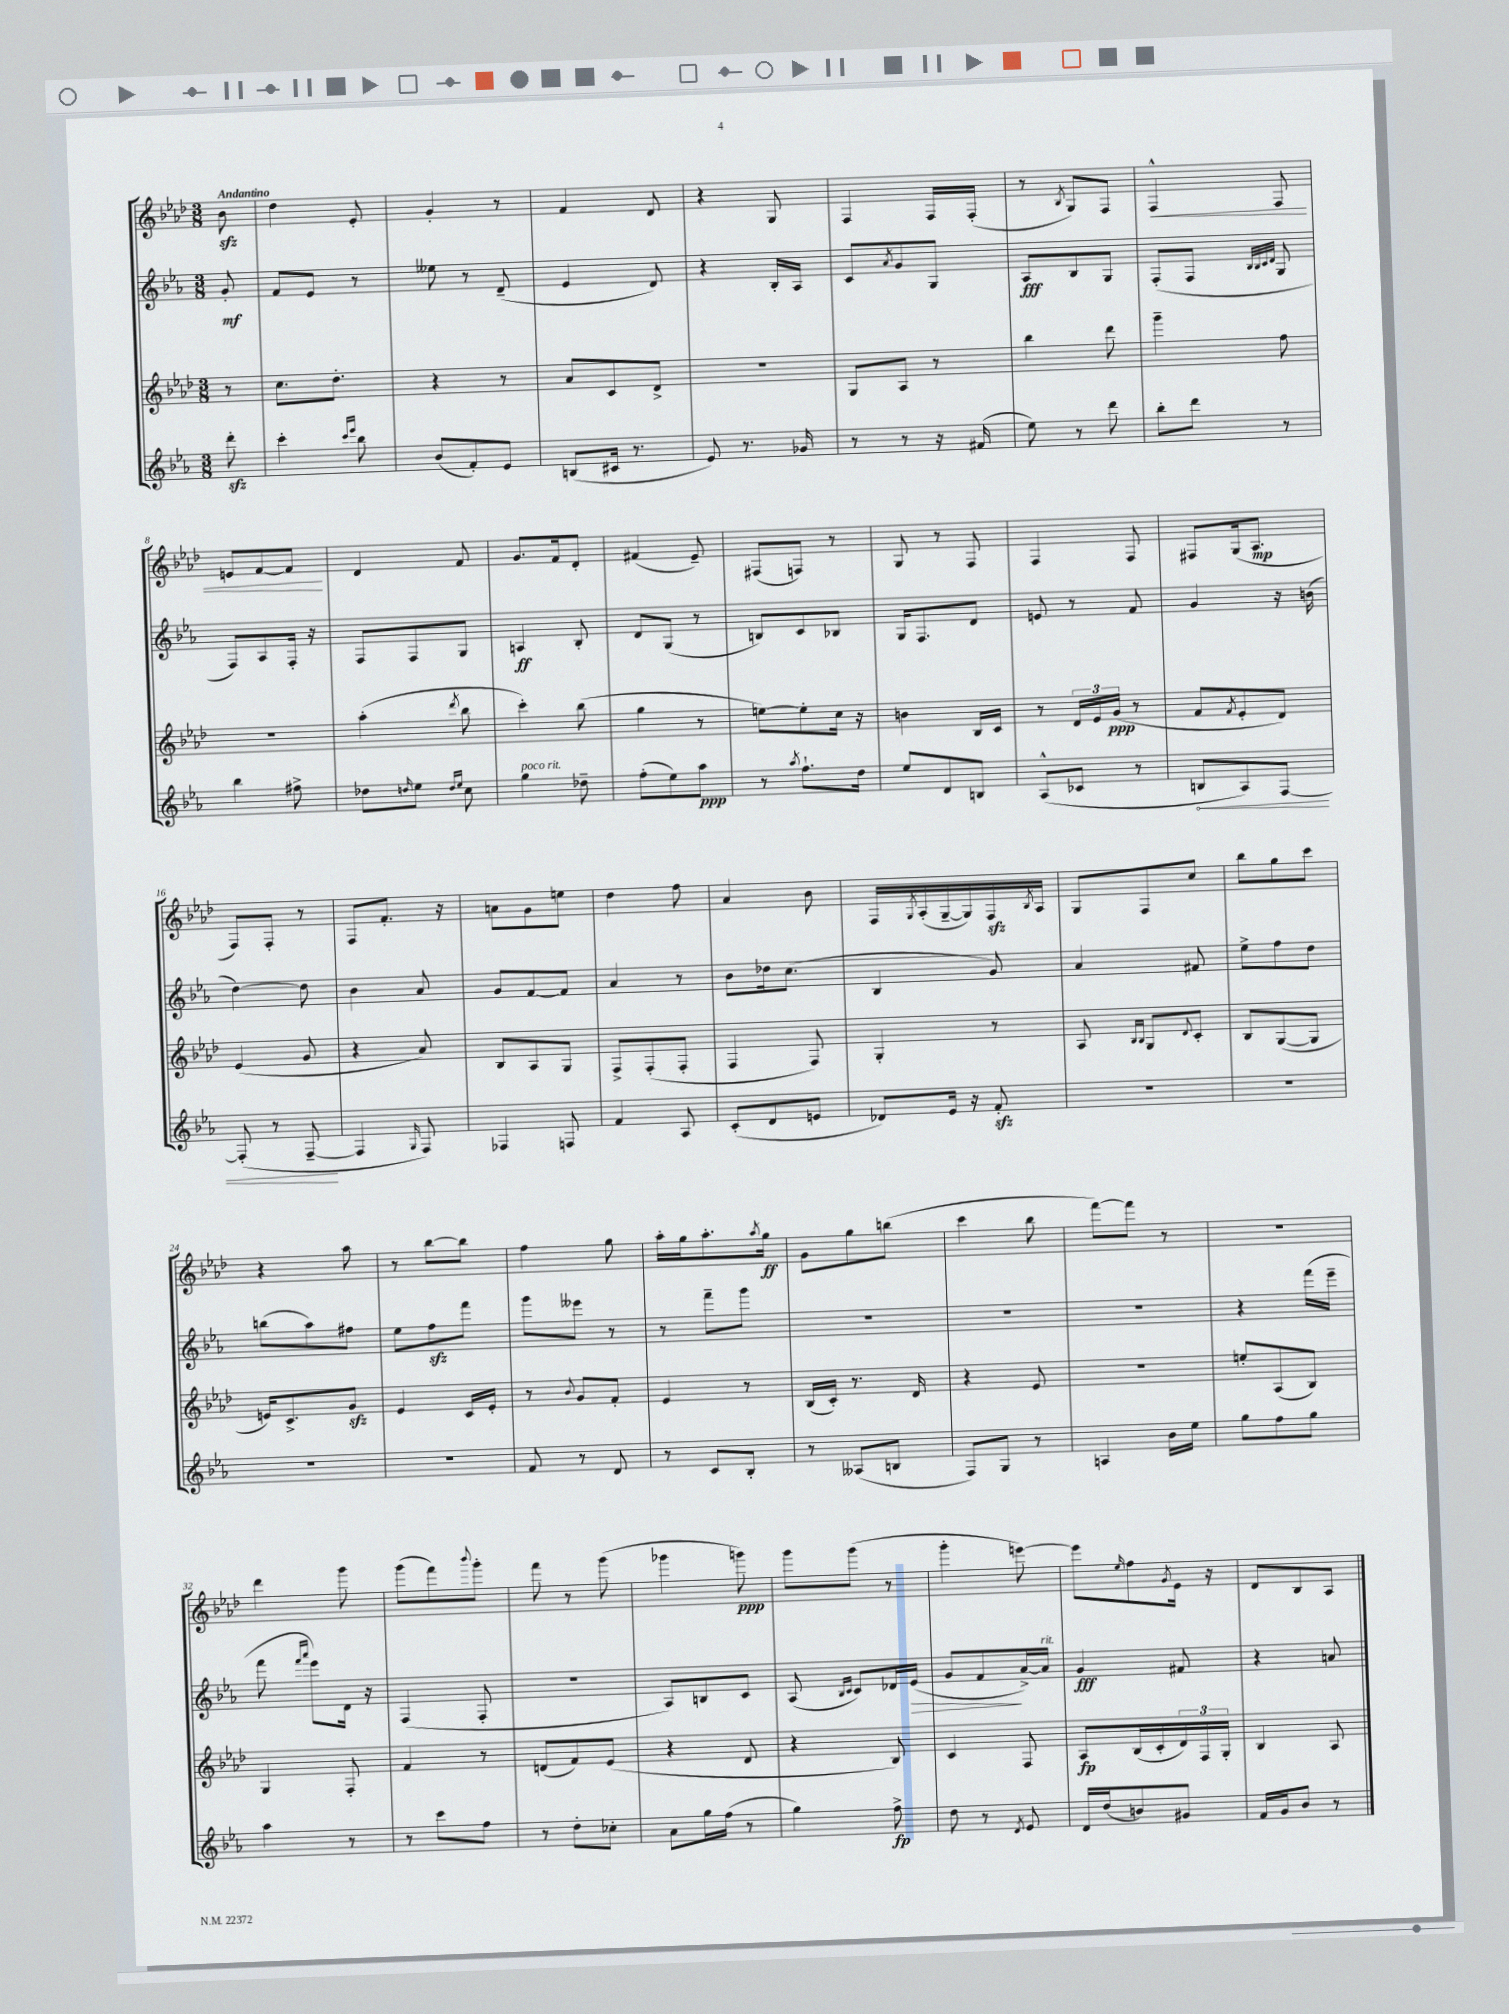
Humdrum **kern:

**kern	**kern	**kern	**kern
*staff4	*staff3	*staff2	*staff1
*clefG2	*clefG2	*clefG2	*clefG2
*k[b-e-a-]	*k[b-e-a-d-]	*k[b-e-a-]	*k[b-e-a-d-]
*M3/8	*M3/8	*M3/8	*M3/8
8ddd'	8r	8g'	8b-
=	=	=	=
4ccc'	8.cc	8f	4dd-
.	.	8e-	.
.	8.dd-'	.	.
16qqccc	.	.	.
16qqeee-	.	.	.
8bb-	.	8r	8e-'
=	=	=	=
(8b-	4r	8ee--	4g'
8f')	.	8r	.
8e-	8r	(8d~	8r
=	=	=	=
(8B	8a-	4e-	4f
16c#	8c	.	.
8.r	.	.	.
.	8d-^	8d)	8d-
=	=	=	=
8e-)	4.r	4r	4r
8.r	.	.	.
.	.	16B-'	8G
16g-	.	16A-	.
=	=	=	=
8r	8G	8c	4F
.	.	8qa-	.
8r	8A-	8g	.
16r	8r	8G	16F
(16f#	.	.	(16F'
=	=	=	=
8ee-)	4bb-	8A-	8r
.	.	.	8qB-
8r	.	8B-	8G)
8ddd	8ddd-	8G	8F
=	=	=	=
8bb-'	4ggg~	(8F'	4F^^
8ddd	.	8F	.
.	.	32qqB-	.
.	.	32qqB-	.
.	.	32qqc	.
.	.	32qqd	.
8r	8ff	8G	8F
=	=	=	=
4bb-	4.r	8F)	8e
.	.	8A-	[8f
8ff#^	.	16F'	8f]
.	.	16r	.
=	=	=	=
8dd-	(4aa-'	8F	4d-
16qqdd	.	.	.
8ee-	.	8F	.
16qqdd	.	.	.
16qqee-	8qddd-	.	.
8cc	8bb-	8G	8f
=	=	=	=
4gg	4ccc')	4A	8.g
.	.	.	16f
8dd-~	(8bb-	8B-'	8d-'
=	=	=	=
(8ff'	4gg	8d	(4f#
8ee-)	.	(8G	.
8aa-	8r	8r	8e-~)
=	=	=	=
8r	[8ee)	8B)	(8F#
8qaa-	.	.	.
8.ff`	8ee']	8c	8F)
.	16cc	8B-	8r
16dd	16r	.	.
=	=	=	=
8ee-	4b	16G	8G
.	.	8.F	.
8d	.	.	8r
8B	16B-	8d	8F
.	16c	.	.
=	=	=	=
(8A-^^	8r	8e	4F
8c-	24d-	8r	.
.	24e-	.	.
.	(24g	.	.
8r	8r	8f	8F
=	=	=	=
8B	8f	4g	8F#
.	8qf	.	.
8A-)	8e-'	.	(16G
.	.	.	8.A-
[8F	8d-)	16r	.
.	.	(16b	.
=	=	=	=
(8F']	(4e-	[4dd)	8F)
8r	.	.	8F'
[8F~	8g	8dd]	8r
=	=	=	=
4F]	4r	4b-	8F
.	.	.	8.f'
16qqG	.	.	.
8F)	8a-)	8a-	.
.	.	.	16r
=	=	=	=
4F-	8B-	8g	8a
.	8A-	[8f	8g
8F	8G	8f]	8ee
=	=	=	=
4f	8F^	4a-	4dd-
.	(8F'	.	.
8A-	8F'	8r	8ff
=	=	=	=
(8c'	4F	8b-	4a-
8d	.	16dd-	.
.	.	(8.cc	.
8e	8F)	.	8b-
=	=	=	=
8d-)	4G'	4B-	16F
.	.	.	8qG
.	.	.	(16A-'
16e-	.	.	[16G~
16r	.	.	16G])
8f'	8r	8g)	16F
.	.	.	8qB-
.	.	.	16A-
=	=	=	=
4.r	8A-	4a-	8G
.	16qqB-	.	.
.	16qqB-	.	.
.	8G	.	8F
.	8qqd-	.	.
.	8c'	8f#	8cc
=	=	=	=
4.r	8B-	8ee-^	8bb-
.	([8G	8ff	8gg
.	8G]	8dd	8ccc
=	=	=	=
4.r	16e)	(8bb	4r
.	8.c^	.	.
.	.	8aa-)	.
.	8g	8ff#	8aa-
=	=	=	=
4.r	4e-	8ee-	8r
.	.	8ff	[8bb-
.	16c	8fff	8bb-]
.	16e-'	.	.
=	=	=	=
8f	8r	8ggg	4ff
.	8qqb-	.	.
8r	8g	8eee--	.
8d	8f'	8r	8gg
=	=	=	=
8r	4e-	8r	16aa-'
.	.	.	16gg
8c	.	8fff~	8.aa-'
8B-'	8r	8ggg	.
.	.	.	8qaa-
.	.	.	16gg
=	=	=	=
8r	(16B-	4.r	8g
.	16c')	.	.
(8A--	8.r	.	8gg
8B	.	.	(8bb
.	16d-	.	.
=	=	=	=
8F)	4r	4.r	4ccc
8G	.	.	.
8r	8e-	.	8bb-
=	=	=	=
4A	4.r	4.r	[8fff)
.	.	.	8fff]
16b-	.	.	8r
16ee-	.	.	.
=	=	=	=
8gg	8ee'	4r	4.r
8ff	(8A-	.	.
8gg	8B-)	(16fff	.
.	.	16eee-~	.
=	=	=	=
4aa-	4G	8fff	4ddd-
.	.	16qqfff	.
.	.	16qqaaa-	.
.	.	8eee-)	.
8r	8F'	16d	8ggg
.	.	16r	.
=	=	=	=
8r	4f	(4F	(8ggg
8ccc	.	.	8fff)
.	.	.	8qqbbb-
8ff	8r	8F'	8ggg'
=	=	=	=
8r	(8d	4.r	8fff
8dd'	8f)	.	8r
8cc-'	(8e-	.	(8ggg
=	=	=	=
8a-	4r	8A-)	4ggg-
16gg	.	8B	.
(16ff	.	.	.
8r	8d-	8c	8ggg)
=	=	=	=
4gg)	4r	(8A-	8ggg
.	.	16qqB-	.
.	.	16qqc	.
.	.	8c)	(8ggg
8ff^	8B-)	16d-	8r
.	.	(16e-	.
=	=	=	=
8dd	4c	8g	4ggg'
8r	.	8f	.
8qd	.	.	.
8e-	8F	[16a-^)	[8eee)
.	.	16a-]	.
=	=	=	=
16d	8A-	4g	8eee]
(16dd	.	.	.
.	.	.	16qqee-
8b)	(16B-	.	8ff
.	16c'	.	.
.	.	.	8qg
8g#	24d-)	8f#	16e-
.	24F	.	.
.	.	.	16r
.	24G'	.	.
=	=	=	=
16f	4B-	4r	8d-
16g	.	.	.
8b-	.	.	8B-
8r	8A-	8a	8A-
==	==	==	==
*-	*-	*-	*-
